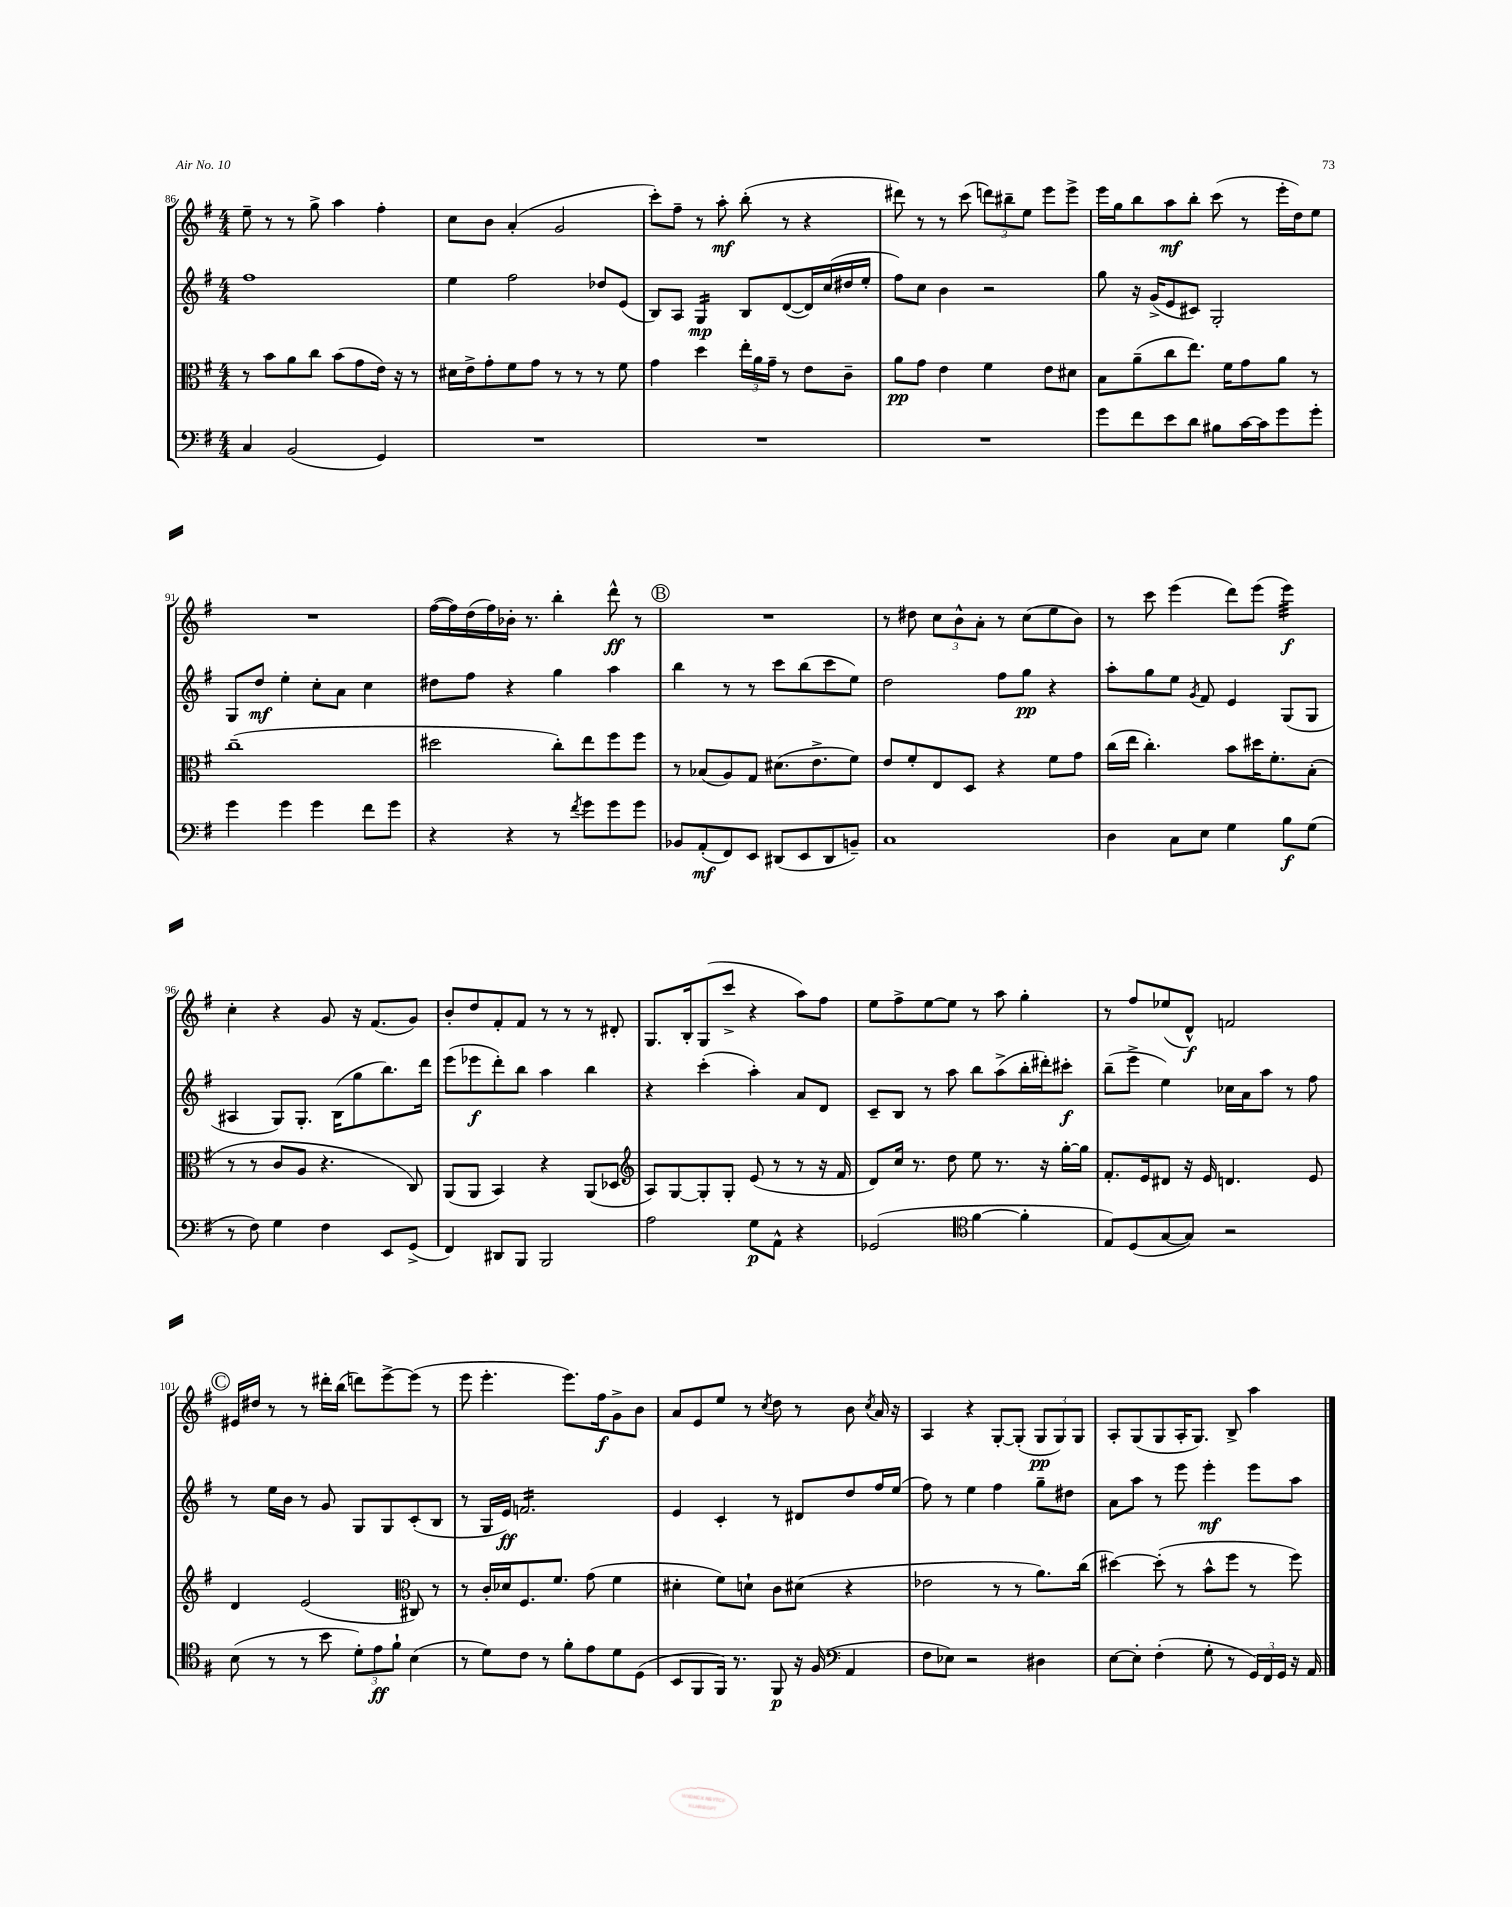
<<
\new StaffGroup <<
\new Staff = "s0" {
    \clef treble \key g \major \numericTimeSignature \time 4/4
    \autoBeamOff e''8-- r8 r8 g''8-> a''4 fis''4-. |
    c''8[ b'8] a'4-.( g'2 |
    c'''8[-.) fis''8]-- r8 a''8-.\mf b''8-.( r8 r4 |
    dis'''8) r8 r8 c'''8( \tuplet 3/2 { d'''8[) bis''8-- e''8] } e'''8[ e'''8]-> |
    e'''16[ g''16 b''8 a''8\mf b''8]-. c'''8( r8 e'''16[-. d''16) e''8] |
    R1 |
    fis''16[~( fis''16) d''16( fis''16) bes'16]-. r8. b''4-. d'''8-^\ff r8 |
    \mark \markup { \circle "B" } R1 |
    r8 dis''8 \tuplet 3/2 { c''8[ b'8-^ a'8]-. } r8 c''8[( e''8 b'8]) |
    r8 c'''8 e'''4( d'''8[) e'''8]( e'''4:32\f) |
    c''4-. r4 g'8 r16 fis'8.[( g'8]) |
    b'8[-. d''8 fis'8-. fis'8] r8 r8 r8 dis'8-. |
    g8.[ b16-. g8( c'''8]-> r4 a''8[) fis''8] |
    e''8[ fis''8-> e''8~ e''8] r8 a''8 g''4-. |
    r8 fis''8[ ees''8( d'8]-^\f) f'2 |
    \mark \markup { \circle "C" } eis'16[ dis''16] r8 r8 dis'''16[-. b''16]( d'''8[) e'''8~-> e'''8]( r8 |
    e'''8 e'''4.-. e'''8.[) fis''16\f g'8-> b'8] |
    a'8[ e'8 e''8] r8 \acciaccatura { c''8 } d''8 r8 b'8 \acciaccatura { c''8 } a'16 r16 |
    a4 r4 g8[~-. g8]-.( \tuplet 3/2 { g8[\pp g8) g8] } |
    a8[-. g8( g8 a16-. g8.]) b8-> a''4 \bar "|." |
}
\new Staff = "s1" {
    \clef treble \key g \major \numericTimeSignature \time 4/4
    \autoBeamOff fis''1 |
    e''4 fis''2 des''8[ e'8]( |
    b8[) a8] g4:16\mp b8[ d'8~( d'16) c''16( dis''16 e''16]-. |
    fis''8[) c''8] b'4 r2 |
    g''8 r16 g'16[->( e'8 cis'8]) g2-. |
    g8[ d''8]\mf e''4-. c''8[-. a'8] c''4 |
    dis''8[ fis''8] r4 g''4 a''4 |
    \mark \markup { \circle "B" } b''4 r8 r8 c'''8[ b''8( c'''8 e''8]) |
    d''2 fis''8[ g''8]\pp r4 |
    a''8[-. g''8 e''8] \acciaccatura { g'8 } fis'8 e'4 g8[( g8] |
    ais4 g8[) g8.]-. b16[( g''8 b''8.) d'''16] |
    e'''8[( ees'''8\f d'''8-.) b''8] a''4 b''4 |
    r4 c'''4-.( a''4-.) a'8[ d'8] |
    c'8[-- b8] r8 a''8 b''8[ a''8->( b''16-. dis'''16-.) cis'''8]-.\f |
    b''8[--( e'''8]-> e''4) ces''16[ a'16 a''8] r8 fis''8 |
    \mark \markup { \circle "C" } r8 e''16[ b'16] r8 g'8 g8[ g8 c'8-.( b8] |
    r8 g16[ e'16]\ff) f'2.:16 |
    e'4 c'4-. r8 dis'8[ d''8 fis''16 e''16]( |
    fis''8) r8 e''4 fis''4 g''8[-- dis''8] |
    a'8[ a''8] r8 e'''8 e'''4-.\mf e'''8[ a''8] \bar "|." |
}
\new Staff = "s2" {
    \clef alto \key g \major \numericTimeSignature \time 4/4
    \autoBeamOff r8 b'8[ a'8 c''8] b'8[( g'8 e'16]) r16 r8 |
    dis'16[ e'16-> g'8-. fis'8 g'8] r8 r8 r8 fis'8 |
    g'4 d''4 \tuplet 3/2 { e''16[-. a'16 g'16]-- } r8 e'8[ c'8]-- |
    a'8[\pp g'8] e'4 fis'4 e'8[ dis'8] |
    b8[ a'8--( c''8 e''8.]) fis'16[ g'8 a'8] r8 |
    c''1--( |
    dis''2 c''8[-.) e''8 fis''8 fis''8] |
    \mark \markup { \circle "B" } r8 bes8[( a8) g8] dis'8.[( e'8.-> fis'8]) |
    e'8[ fis'8-. e8 d8] r4 fis'8[ g'8] |
    c''16[( e''16] c''4.-.) b'8[ dis''16 fis'8.-. b8]-.( |
    r8 r8 c'8[ a8] r4. c8) |
    a,8[( a,8] b,4) r4 a,8[( des8] |
    \clef treble a8[) g8~ g8-. g8]-. e'8( r8 r8 r16 fis'16 |
    d'8[) c''16] r8. d''8 e''8 r8. r16 g''16[~-. g''16] |
    fis'8.[-. e'16 dis'8] r16 e'16 d'4. e'8 |
    \mark \markup { \circle "C" } d'4 e'2( \clef alto cis8) r8 |
    r8 c'16[-. des'16 fis8. fis'8.] g'8( fis'4 |
    dis'4-. fis'8[) d'8]-! c'8[ dis'8]( r4 |
    ees'2 r8 r8 a'8.[) c''16]( |
    dis''4~) dis''8-.( r8 b'8[-^ fis''8] r8 fis''8) \bar "|." |
}
\new Staff = "s3" {
    \clef bass \key g \major \numericTimeSignature \time 4/4
    \autoBeamOff c4 b,2( g,4) |
    R1 |
    R1 |
    R1 |
    g'8[ fis'8 e'8 d'8] bis8[ c'16~ c'16 g'8 g'8]-. |
    g'4 g'4 g'4 fis'8[ g'8] |
    r4 r4 r8 \acciaccatura { fis'8 } g'8[ g'8 g'8] |
    \mark \markup { \circle "B" } bes,8[ a,8-.\mf( fis,8) e,8] dis,8[( e,8 dis,8 b,8]--) |
    c1 |
    d4 c8[ e8] g4 b8[\f g8]( |
    r8 fis8) g4 fis4 e,8[ g,8]->( |
    fis,4) dis,8[ b,,8] b,,2 |
    a2 g8[\p a,8]-^ r4 |
    ges,2( \clef tenor fis'4~ fis'4-. |
    e8[) d8( g8~ g8]) r2 |
    \mark \markup { \circle "C" } b8( r8 r8 b'8 \tuplet 3/2 { d'8[-.) e'8\ff fis'8]-! } b4( |
    r8 d'8[) c'8] r8 fis'8[-. e'8 d'8 d8]( |
    b,8[ fis,8 fis,16]) r8. fis,8\p r16 fis16( \clef bass a,4 |
    fis8[ ees8]) r2 dis4 |
    e8[~ e8]-. fis4-.( g8-. r8 \tuplet 3/2 { g,16[) fis,16 g,16] } r16 a,16 \bar "|." |
}
>>
>>
\layout { \context { \Score currentBarNumber = #86 } }
